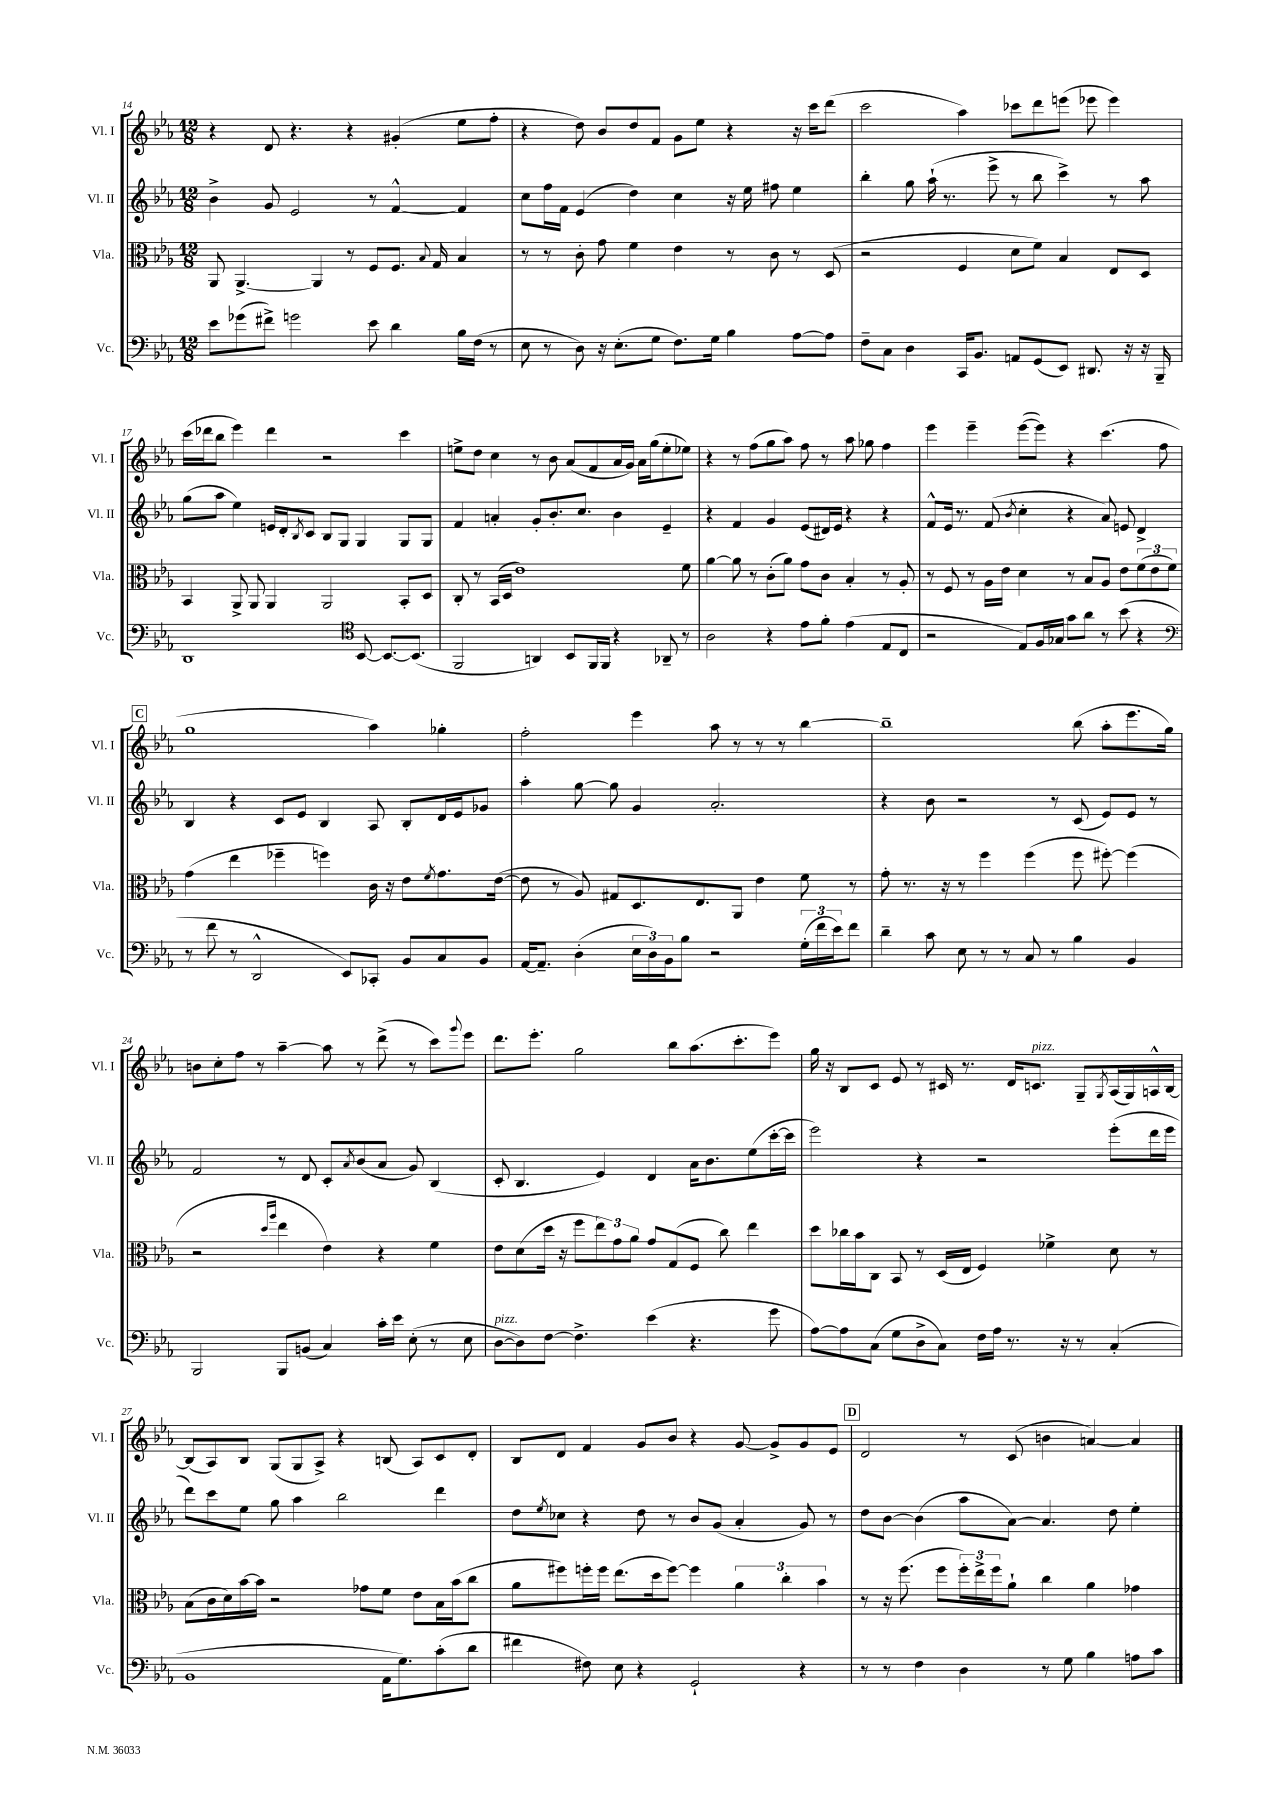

**kern	**kern	**kern	**kern
*staff4	*staff3	*staff2	*staff1
*clefF4	*clefC3	*clefG2	*clefG2
*k[b-e-a-]	*k[b-e-a-]	*k[b-e-a-]	*k[b-e-a-]
*M12/8	*M12/8	*M12/8	*M12/8
8e-\L	8AA-/	4b-^\	4r
(8g-\	[4.AA-^/	.	.
8f#^\J)	.	8g/	8d/
2g\	.	2e-/	4.r
.	4AA-/]	.	.
.	8r	.	4r
8e-\	8F/L	8r	.
4d\	8.F/J	[4f^^/	(4g#'/
.	8qqB-/	.	.
.	16G/	.	.
16B-\LL	4B-/	4f/]	8ee-\L
(16F\JJ	.	.	.
8r	.	.	8ff'\J
=	=	=	=
8E-\	8r	8cc\L	4r
8r	8r	16ff\L	.
.	.	16f\JJ	.
8D\)	8c'\	(4e-/	8dd\)
16r	8g\	.	8b-/L
(8.E-'\L	.	.	.
.	4f\	4dd\)	8dd/
8G\J	.	.	8f/J
8.F\L)	4e-\	4cc\	8g\L
.	.	.	8ee-\J
16G\Jk	.	.	.
4B-\	8r	16r	4r
.	.	16ee-\	.
.	8c\	8ff#\	.
[8A-\L	8r	4ee-\	16r
.	.	.	16ccc\LK
8A-\]J	(8D/	.	(8ddd\J
=	=	=	=
8F~\L	2r	4bb-'\	2ccc\
8C\J	.	.	.
4D\	.	8gg\	.
.	.	(16aa-`\	.
.	.	8.r	.
16CC/LK	4F/	.	4aa-\)
8.BB-/J	.	.	.
.	.	8eee-^\	.
8AA/L	8d\L	8r	8ccc-\L
(8GG/	8f\J)	8bb-\	8ddd\
8EE-/J)	4B-/	4ccc^\)	(8eee\J
8.DD#/	.	.	8eee-\
.	8E-/L	8r	4eee-\)
16r	.	.	.
16r	8D/J	8aa-\	.
16BBB-~/	.	.	.
=	=	=	=
1DD	4BB-/	(8gg\L	(16ccc\LL
.	.	.	16ddd-\J
.	.	8aa-\J	8bb-\J
.	8AA-^/	4ee-\)	4eee-\)
.	8AA-/	.	.
.	4AA-/	16e/LL	4ddd-\
.	.	16d'/J	.
.	.	8qB-/	.
.	.	8c/J	.
.	2AA-/	8B-/L	2r
.	.	8G/J	.
*clefC4	*	*	*
[8BB-/	.	4G/	.
8.BB-/_L	.	.	.
.	8BB-'/L	8G/L	4ccc\
(8.BB-/]J	.	.	.
.	8D/J	8G/J	.
=	=	=	=
2FF/	8C'/	4f/	8ee^\L
.	8r	.	8dd\J
.	(16BB-/LL	4a'/	4cc\
.	16D/JJ	.	.
.	1e-)	.	.
4AA/)	.	8g'/L	8r
.	.	8.b-'/	8b-\
8BB-/L	.	.	(8a-/L
.	.	8.cc/J	.
16FF/L	.	.	8f/
16FF/JJ	.	.	.
4r	.	4b-\	16a-/L
.	.	.	16g/JJ)
.	.	.	16a-\LL
.	.	.	(16gg\J
8AA-~/	.	4e-~/	8ee'\
8r	8f\	.	8ee-\J)
=	=	=	=
2A-\	[4a-\	4r	4r
.	8a-\]	4f/	8r
.	8r	.	(8ff\L
4r	(8c'\L	4g/	8gg\
.	8a-\J)	.	8aa-\J)
8e-\L	8g\L	(8e-/L	8ff\
8f'\J	8c\J	16d#/L)	8r
.	.	16e-/JJ	.
(4e-\	4B-'/	4r	8aa-\
.	.	.	8gg-\
8E-/L	8r	4r	4ff\
8C/J	8A-'/	.	.
=	=	=	=
2r	8r	8f^^/L	4eee-\
.	8F/	16e-/Jk	.
.	.	8.r	.
.	8r	.	4eee-~\
.	16A-\LL	(8f/	.
.	16e-\JJ	.	.
.	.	8qb-/	.
8E-/L)	4d\	4cc'\	([8eee-\L
16F/L	.	.	8eee-\]J)
16G-/JJ	.	.	.
8g\L	8r	4r	4r
8a-\J	8B-/L	.	.
8r	8A-/J	8a-/)	(4.ccc\
(8b-\	8e-\L	8e/	.
4r	(12f\	4d^/	.
.	12e-\	.	.
.	.	.	8ff\
.	12f\J)	.	.
=	=	=	=
*clefF4	*	*	*
8r	(4g\	4B-/	1gg
8f\	.	.	.
8r	4ee-\	4r	.
2DD^^/	.	.	.
.	4ff-~\	8c/L	.
.	.	8e-/J	.
.	4ff\)	4B-/	.
8EE-/L)	.	.	.
8CC-'/J	16c\	8A-/	4aa-\)
.	16r	.	.
8BB-/L	8e-\L	8B-'/L	.
.	8qf/	.	.
8C/	8.g\	16d/L	4gg-'\
.	.	16e-/J	.
8BB-/J	.	8g-/J	.
.	([16e-\Jk	.	.
=	=	=	=
[16AA-/LK	8e-\]	4aa-'\	2ff'\
8.AA-~/]J	.	.	.
.	8r	.	.
(4D'\	8A-/)	[8gg\	.
.	8G#/L	8gg\]	.
24E-\LL	8.D/	4g/	4eee-\
24D\)	.	.	.
24BB-\J	.	.	.
8B-\J	.	.	.
.	8.E-/	.	.
2r	.	2.a-'/	8aa-\
.	8AA-/J	.	8r
.	4e-\	.	8r
.	.	.	8r
(24G'\LL	8f\	.	[4bb-\
24f\	.	.	.
24e-\J)	.	.	.
8f\J	8r	.	.
=	=	=	=
4d~\	8g'\	4r	1bb-~]
.	8.r	.	.
8c\	.	8b-\	.
.	16r	.	.
8E-\	8r	2r	.
8r	4ff\	.	.
8r	.	.	.
8C/	(4ff\	.	.
8r	.	8r	.
4B-\	8ff\	(8c/	(8bb-\
.	[8ff#'\)	8e-/L)	8aa-'\L
4BB-/	(4ff#\]	8e-/J	8.eee-\
.	.	8r	.
.	.	.	16gg\Jk)
=	=	=	=
2BBB-/	2r	2f/	8b\L
.	.	.	8cc'\
.	.	.	8ff\J
.	.	.	8r
.	16qqdd/LL	.	.
.	16qqaa-/JJ	.	.
8BBB-/L	4ee-\	8r	[4aa-~\
(8BB/J	.	8d/	.
4C/)	4e-\)	8c'/L	8aa-\]
.	.	8qa-/	.
.	.	(8b-/	8r
16c'\LL	4r	8a-/J	(8ddd^\
16e-\JJ	.	.	.
(8E-'\	.	8g/)	8r
8r	4f\	(4B-/	8ccc\L)
.	.	.	8qqggg/
8E-\	.	.	8eee-\J
=	=	=	=
[8D\L	8e-\L	8c'/	8.ddd\L
8D\])	(8d\	4.B-/	.
.	.	.	8.eee-'\J
[8F\J	16dd\Jk	.	.
.	16r	.	.
4.F^\]	8ff\L	.	2gg\
.	12ee-\)	4e-/)	.
.	12g\	.	.
.	12a-\J	.	.
(4e-\	8g/L	4d/	.
.	(8G/	.	8bb-\L
4.r	8F/J	16a-\LK	(8.aa-\
.	.	8.b-\	.
.	8cc\)	.	.
.	.	.	8.ccc'\
.	4ee-\	(8ee-\	.
8g\	.	[16ccc'\L	8eee-\J)
.	.	16ccc\]JJ	.
=	=	=	=
[8A-\L)	8dd\L	2eee-\)	16gg\
.	.	.	16r
8A-\]	16cc-\L	.	8B-/L
.	16b-\J	.	.
(8C\J	8C\J	.	8c/J
8G\L	8BB-/	.	8e-/
8D^\	8r	4r	8r
8C\J)	(16D/LL	.	16c#/
.	16E-/JJ	.	8.r
16F\LL	4F/)	2r	.
16A-\JJ	.	.	.
8.r	.	.	16d/LK
.	.	.	8.c/J
.	4f-^\	.	.
16r	.	.	.
8r	.	.	8G~/L
.	.	.	8qG/
(4C'/	8d\	(8eee-'\L	(16A-/L
.	.	.	16G/)
.	8r	16ddd\L	16A^^/
.	.	16eee-\JJ	[16B-/JJ
=	=	=	=
1BB-	(8B-\L	8ddd\L)	(8B-/]L
.	16c\L	8ccc\	8A-/)
.	16d\)	.	.
.	[16b-\	8ee-\J	8B-/J
.	16b-\]JJ	.	.
.	2r	8gg\	(8G/L
.	.	4aa-\	8G/
.	.	.	8A-^/J)
.	.	2bb-\	4r
.	8g-\L	.	.
16AA-\LK	8f\J	.	(8B/
8.G\)	.	.	.
.	8e-\L	.	8A-/L)
(8c'\	16B-\L	4ddd\	8c/
.	(16b-\J	.	.
8d\J	8cc\J	.	8d'/J
=	=	=	=
4f#\	8a-\L	8dd\L	8B-/L
.	.	8qee-/	.
.	8ff#\)	8cc-\J	8d/J
8F#\)	16ff'\L	4r	4f/
.	16ff\JJ	.	.
8E-\	(8.ee-\L	.	.
4r	.	8dd\	8g/L
.	16dd\k	.	.
.	[8ff\J)	8r	8b-/J
2GG`/	4ff\]	8b-/L	4r
.	.	(8g/J	.
.	6a-\	4a-'/	[8g/
.	.	.	8g^/]L
.	6cc'\	.	.
4r	.	8g/)	8g/
.	6b-\	.	.
.	.	8r	8e-/J
=	=	=	=
8r	8r	8dd\L	2d/
8r	16r	[8b-\J	.
.	(8.ff\	.	.
4F\	.	(4b-\]	.
.	8ff\L	.	.
4D\	24ff'\L)	8aa-\L	8r
.	24ee-^\	.	.
.	24ff\J	.	.
.	8a-`\J	[8a-\J)	(8c/
8r	4cc\	4.a-/]	4b\
8G\	.	.	.
4B-\	4a-\	.	[4a/)
.	.	8dd\	.
8A\L	4g-\	4ee-'\	4a/]
8c\J	.	.	.
==	==	==	==
*-	*-	*-	*-
